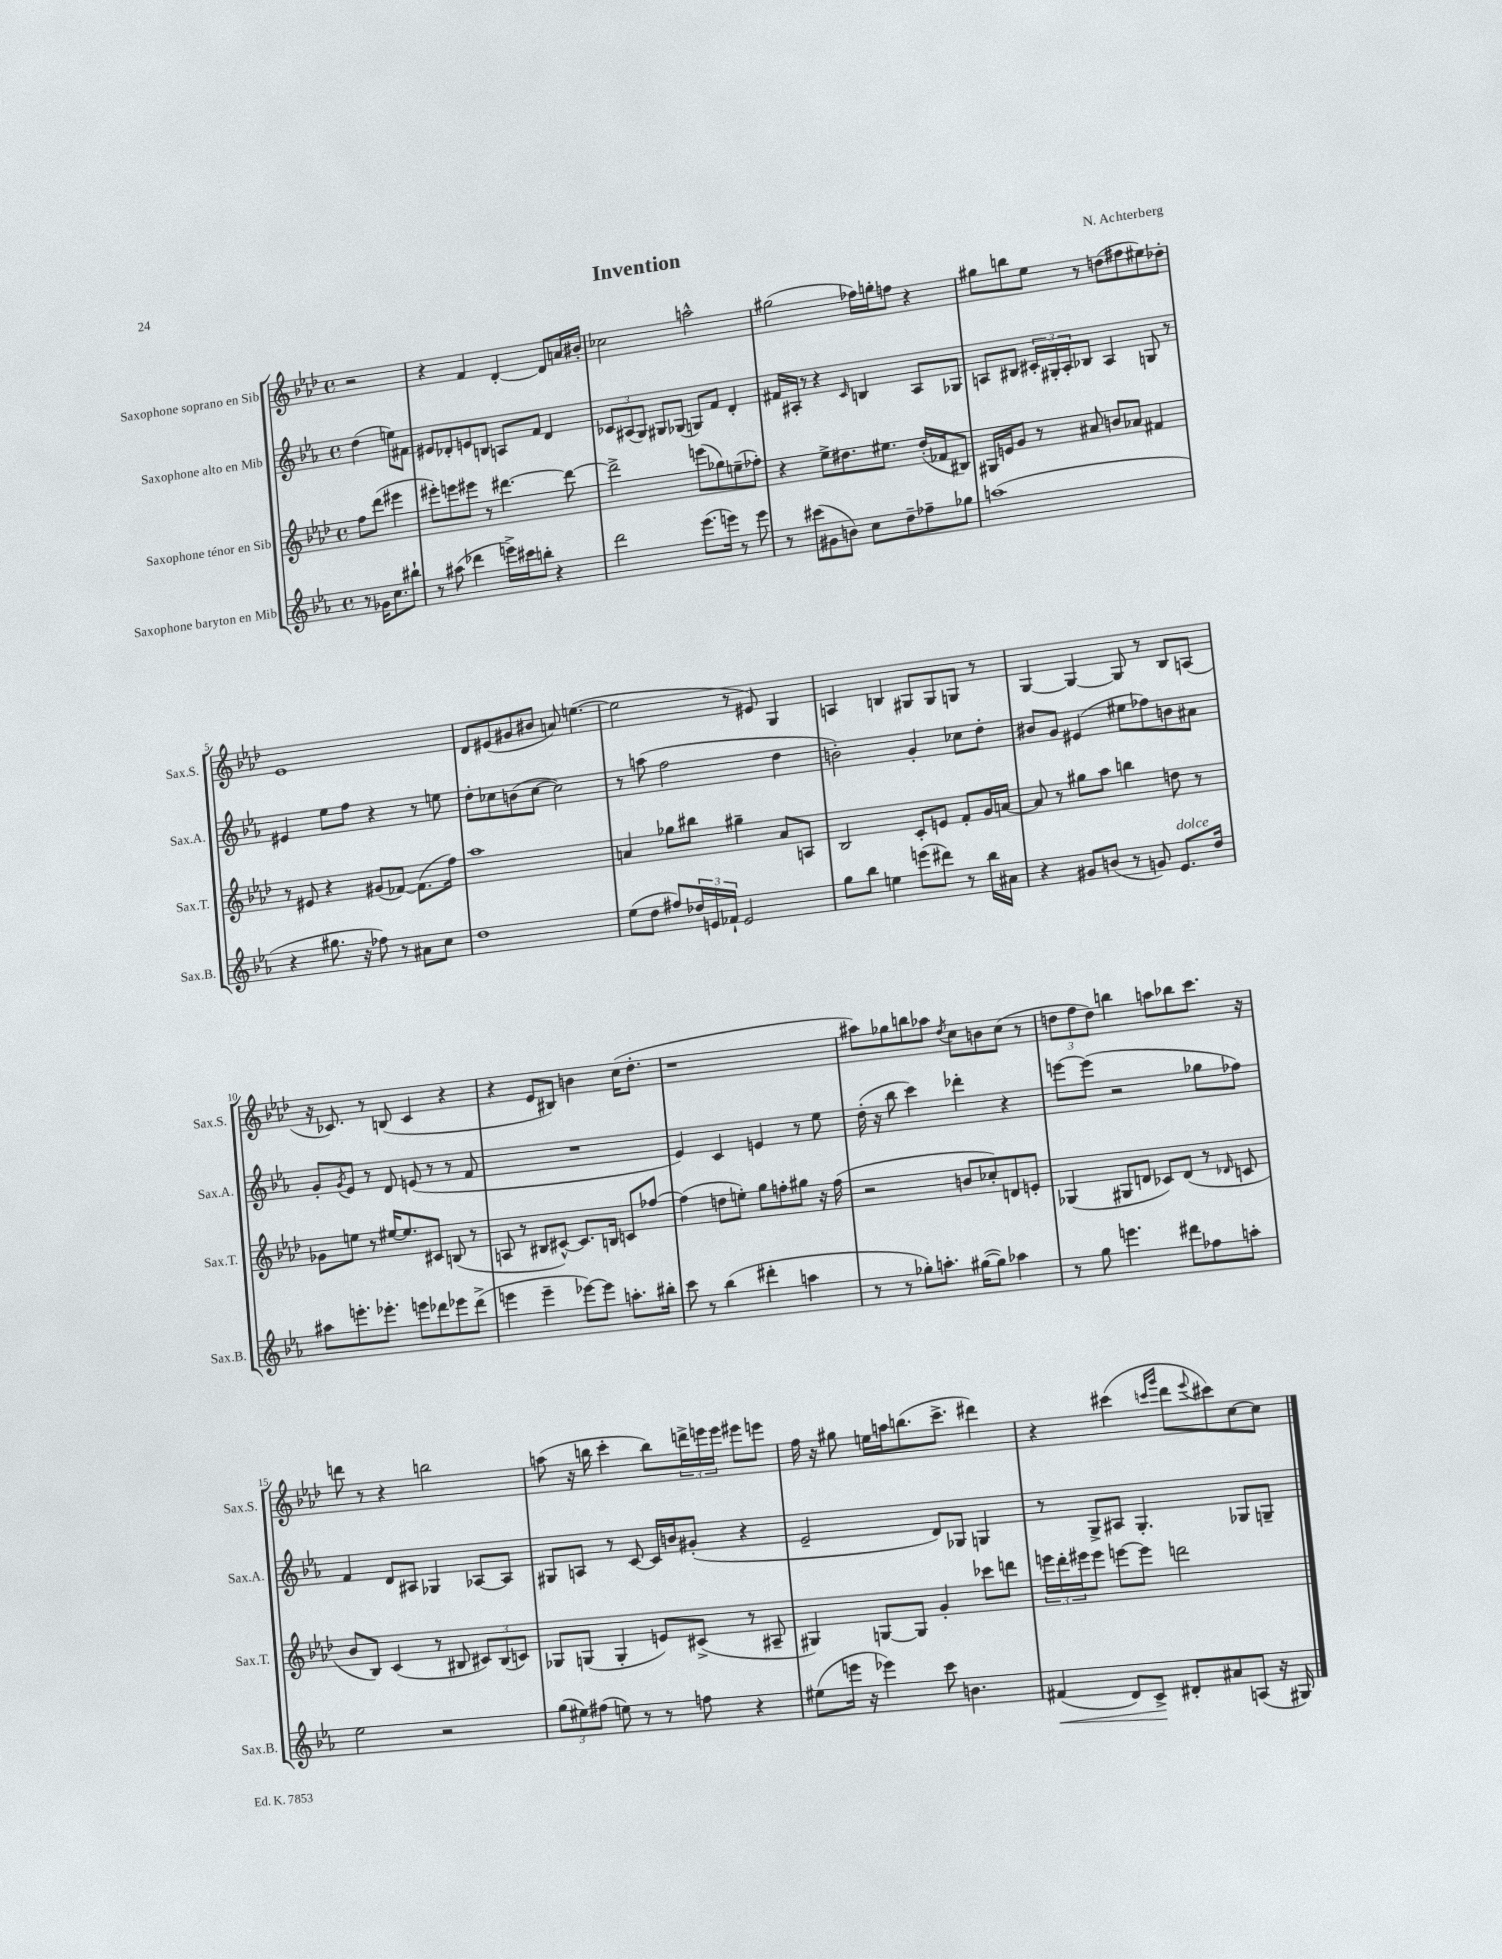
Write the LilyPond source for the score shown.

\header { title = "Invention" composer = "N. Achterberg" }
<<
\new StaffGroup <<
\new Staff = "s0" \with { instrumentName = "Saxophone soprano en Sib" shortInstrumentName = "Sax.S." } {
    \clef treble \key aes \major \defaultTimeSignature \time 4/4 \partial 2
    r2 |
    r4 f'4 des'4~-. des'8 a'16 bis'16-. |
    ces''2 a''2-^ |
    gis''2( fes''16) g''16-. f''8 r4 |
    gis''8 b''8 ees''8 r8 d''8( fis''8 eis''8) des''8-. |
    ees'1 |
    des'8 eis'8( gis'8 bis'8 a'8) e''4.~( |
    e''2 r8 eis'8) g4 |
    a4 b4 gis8 gis8 g8 r8 |
    g4~ g4~ g8 r8 bes8 a8( |
    r16 ces'8.) r8 b8( ces'4 r4 |
    r4 ees'8 bis8) b'4 c''16( des''8.-. |
    r1 |
    ais''8) ges''8 b''8 aes''8 \acciaccatura { des''8 } c''8 b'8 c''8( r8 |
    \tuplet 3/2 { d''8 f''8 d''8) } b''4 a''8 bes''8 c'''8. r16 |
    d'''8 r8 r4 b''2 |
    a''8( r16 b''16 c'''4-. b''8) \tuplet 3/2 { d'''16-> e'''16 e'''16 } eis'''8 e'''8 |
    f''16 r16 gis''8 e''16 a''16 b''8.( c'''8.-> dis'''4) |
    r4 cis'''4( \grace { c'''16 g'''16 } des'''8 \appoggiatura { ees'''8 } cis'''8) c''8~ c''8 \bar "|." |
}
\new Staff = "s1" \with { instrumentName = "Saxophone alto en Mib" shortInstrumentName = "Sax.A." } {
    \clef treble \key ees \major \defaultTimeSignature \time 4/4 \partial 2
    d''4( e''8) fis'8 |
    eis'8 des'8-. e'8 b8 a8 f'8 des'4 |
    \tuplet 3/2 { ces'8 ais8( g8) } gis8 ges8( g8) f'8 d'4-. |
    fis'16 ais16-. r8 r4 \grace { c'16 } b4 ais8 ges8 |
    a8 bis8 \tuplet 3/2 { cis'16-. gis16-. a16-. } bes8 a4 g8 r8 |
    eis'4 ees''8 f''8 r4 r8 e''8 |
    d''8-. ces''8 b'8( ces''8~ ces''2) |
    r8 a''8( f''2 d''4 |
    b'2-.) g'4-. ces''8 d''8-. |
    bis'8 g'8 eis'4( eis''8 fes''8) b'8 ais'8 |
    g'8-. \acciaccatura { g'8 } ees'8 r8 d'8 e'8( r8 r8 f'8 |
    R1 |
    ees'4) c'4 e'4 r8 ees''8 |
    d''16-.( r16 bes''8 c'''4) des'''4-. r4 |
    e'''8~ e'''8( r2 ges''8 fes''8) |
    f'4 d'8 ais8 ges4 aes8~ aes8 |
    gis8 a8 r8 c'8~ c'16 b'16 gis'8-.( r4 |
    ees'2-- d'8) ges8 g4 |
    r8 g8-> ais8 g4.-. ges8 g8-- \bar "|." |
}
\new Staff = "s2" \with { instrumentName = "Saxophone ténor en Sib" shortInstrumentName = "Sax.T." } {
    \clef treble \key aes \major \defaultTimeSignature \time 4/4 \partial 2
    f''8 des'''8( eis'''4 |
    eis'''8-.) e'''8 eis'''8 r8 dis'''4.~ dis'''8~ |
    dis'''2-> e'''8( ges''8) e''8--( fes''8-.) |
    r4 ees''8-> dis''8. eis''8. dis''16-.( fes'16 bis8) |
    gis16 e'16 g'8 r8 ais'8 b'8 aes'8 fis'4 |
    r8 eis'8 r4 gis'8( fes'8~) fes'8.( f''16) |
    aes''1 |
    a'4 ges''8 bis''8 gis''4-- a'8 a8 |
    bes2 c'8-. e'8 f'8-. g'16 a'16~ |
    a'8 r8 gis''8 aes''8 b''4 d''8 r8 |
    ges'8 e''8 r8 eis''16~ eis''8. cis'8 b8( r8 |
    a8 r8 bis8 cis'8~-^) cis'8. b16 c'8 fes''8~ |
    fes''4( d''8 e''8-.) g''8 f''8-. gis''8 r16 f''16( |
    r2 b'8 ces''8-.) d'8 e'8-. |
    ges4( gis8 d'8 ces'8) d'8( r8 \grace { des'16 } c'8 |
    bes'8 bes8) c'4( r8 bis8 \tuplet 3/2 { cis'8) bis8( c'8) } |
    ges8 g8( g4-. e'8) cis'8->( r8 ais8-- |
    gis4) g8~ g8 g'4-. ces'''8 d'''8 |
    \tuplet 3/2 { e'''16 des'''16-. eis'''16 } eis'''8 e'''8~ e'''8 d'''2 \bar "|." |
}
\new Staff = "s3" \with { instrumentName = "Saxophone baryton en Mib" shortInstrumentName = "Sax.B." } {
    \clef treble \key ees \major \defaultTimeSignature \time 4/4 \partial 2
    r8 ges'16 c''8. bis''8-! |
    r8 ais''8( des'''4 e'''16->) cis'''16 b''8-. r4 |
    d'''2 ees'''8.( e'''16) r8 e'''8 |
    r8 cis'''8( gis'8 b'8) c''8 d''8-- fes''8-- ges''8 |
    a''1( |
    r4 gis''8. r16 fes''8) r8 ais'8 c''8 |
    d''1 |
    ees''8( d''8 fis''8) \tuplet 3/2 { des''16 e'16 fes'16-! } e'2 |
    g''8 bes''8 e''4 e'''8( dis'''8) r8 bes''16 ais'16 |
    r4 gis'8 b'8( r8 g'8) ees'8.^\markup { \italic "dolce" } d''16 |
    ais''8 e'''8.-. ees'''8.-. e'''8 des'''8 ees'''8 des'''8->( |
    e'''4 e'''4-- ees'''8~) ees'''8 a''8.-. bis''16-. |
    c'''8 r8 bes''4( dis'''4-. a''4 |
    r8 r8 ges''8-.) a''8.-. gis''16~( gis''8) aes''4 |
    r8 g''8 e'''4. dis'''8 fes''8 a''8-. |
    ees''2 r2 |
    \tuplet 3/2 { g''8( eis''8) fis''8( } e''8) r8 r8 f''8 r4 |
    eis''8( e'''16 r16 ees'''4) c'''8 b'4. |
    fis'4\<( d'8) c'8->\! dis'8-. ais'8 a8( r16 gis16) \bar "|." |
}
>>
>>
